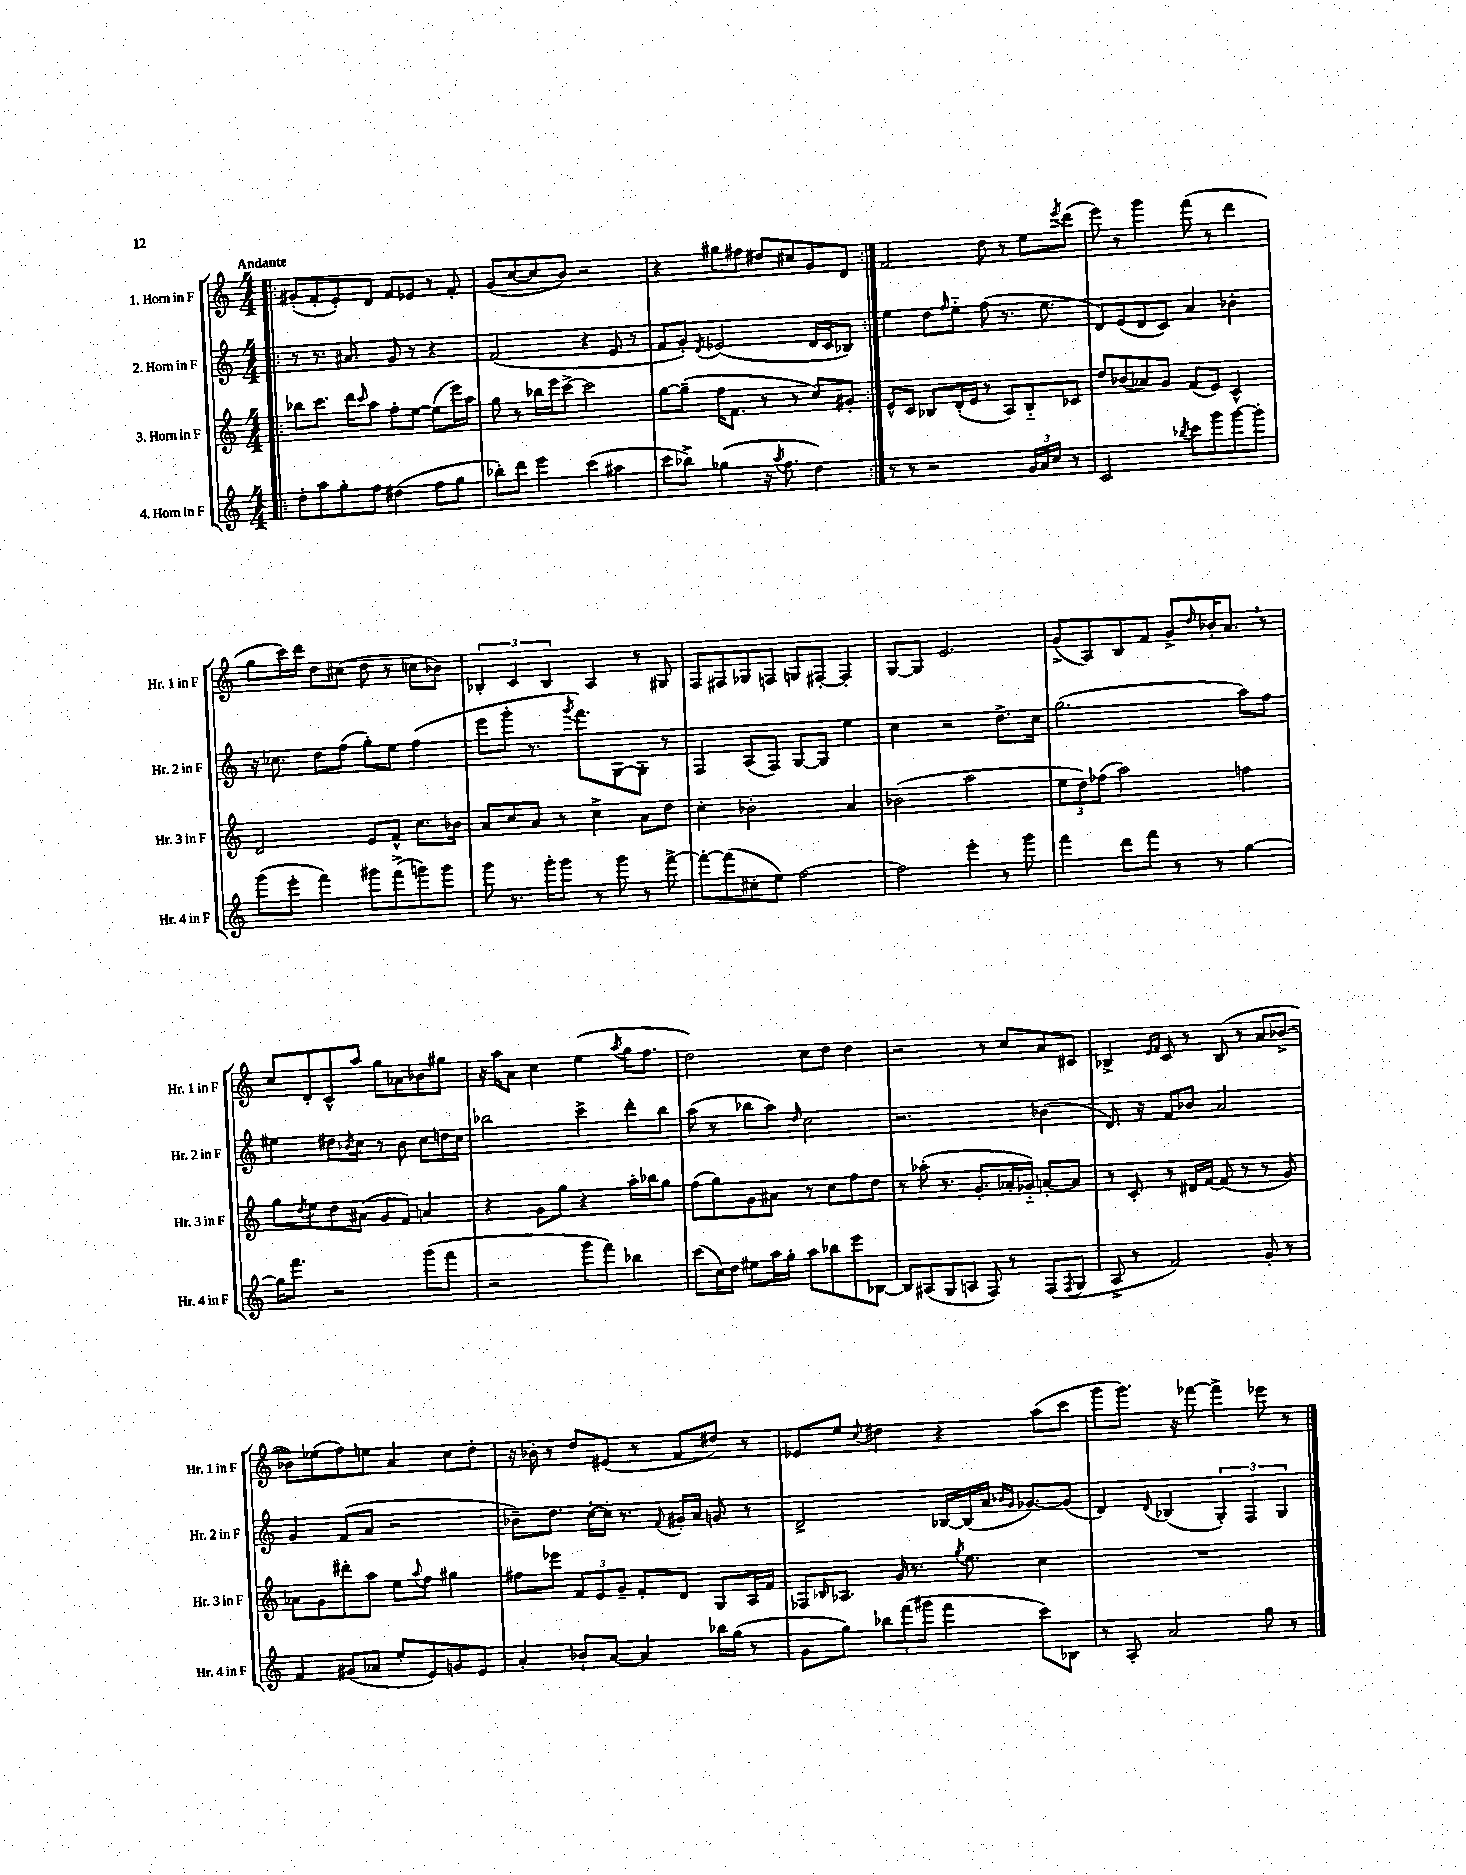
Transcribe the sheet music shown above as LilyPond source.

<<
\new StaffGroup <<
\new Staff = "s0" \with { instrumentName = "1. Horn in F" shortInstrumentName = "Hr. 1 in F" } {
    \clef treble \key c \major \numericTimeSignature \time 4/4 \tempo "Andante"
    \repeat volta 2 { \bar ".|:" gis'8-.( f'8-. e'8-.) d'8 f'8 ees'8 r8 f'8-. |
    g'8( c''8~ c''8 b'8) r2 |
    r4 gis''8 fis''8 dis''8 cis''8 g'8 d'8 | }
    f'2 d''8 r8 e''8 \acciaccatura { e'''8 } d'''8( |
    e'''8) r8 g'''4 f'''8( r8 d'''4 |
    g''8 c'''16) d'''16 d''8 cis''8( d''8 r8 c''8 bes'8) |
    \tuplet 3/2 { bes4-. c'4 bes4 } a4 r8 gis8 |
    f8 fis8 ges8 f8 g8 fis8~-. fis4-. |
    g8~ g8 e'2. |
    g'8->( a8) b8 f'8 g'8-> \grace { d''16 } bes'16-. a'8. \breathe r8 |
    c''8 d'8-. c'8-^ a''8 g''8 aes'8 bes'8 gis''8 |
    r16 a''16 a'8 c''4 e''4( \acciaccatura { a''8 } g''16 f''8. |
    d''2) c''8 d''8 d''4 |
    r2 r8 c''8 a'8 cis'8 |
    bes4-> \grace { e'16 f'16 } c'8 r8 bes8( r8 a'8 bes'8~-> |
    bes'8) ees''8( f''8) e''8 a'4 c''8 d''8-. |
    r16 bes'16-. r8 d''8 eis'8( r8 f'8 dis''8) r8 |
    ees'8 e''8 \appoggiatura { c''8 } dis''4 r4 a''8( c'''8 |
    g'''8 g'''8.) r16 fes'''8~ fes'''4-> ees'''8 r8 \bar "|." |
}
\new Staff = "s1" \with { instrumentName = "2. Horn in F" shortInstrumentName = "Hr. 2 in F" } {
    \clef treble \key c \major \numericTimeSignature \time 4/4
    \repeat volta 2 { \bar ".|:" r8 r8. ais'8. g'8 r8 r4 |
    f'2( r4 e'8 r8 |
    f'8 g'8-.) \acciaccatura { d'8 } ees'2( d'16 c'16 bes8) | }
    e''4 d''8 \grace { f''16 } e''8-_ f''8( r8. e''8. |
    d'8) e'8( d'8 c'8) a'4 bes'4-. |
    r16 ces''8. d''8 f''8( g''8-.) e''8 f''4( |
    e'''8 g'''8-. r8. \acciaccatura { g'''8 } f'''8.) g8~ g8-. r8 |
    f4 a8( f8) g8~ g8 e''4 |
    c''4 r2 d''8.-> c''16 |
    g''2.( a''8) f''8 |
    eis''4 dis''8 \acciaccatura { bes'8 } c''8 r8 bes'8 c''8 d''16 c''16 |
    bes''2 c'''4-> d'''8-. bes''8 |
    a''8( r8 bes''8 a''8) \grace { d''16 } c''2 |
    r2. bes'4( |
    d'8.) r16 f'8 bes'8 a'2 |
    g'4 f'8( a'8 r2 |
    bes'8--) d''8. c''16~-. c''16-. r8. \appoggiatura { f'8 } gis'16-. a'16 g'8 r8 |
    d'2-> bes16~ bes16( a'16 \grace { bes'16 g'16 } ges'8.~) ges'8( |
    d'4) \appoggiatura { d'8 } bes4( \tuplet 3/2 { g4-.) f4 g4 } \bar "|." |
}
\new Staff = "s2" \with { instrumentName = "3. Horn in F" shortInstrumentName = "Hr. 3 in F" } {
    \clef treble \key c \major \numericTimeSignature \time 4/4
    \repeat volta 2 { \bar ".|:" bes''8 c'''8. d'''16 \grace { c'''16 } a''8 f''8-. e''8~ e''8( e'''16) a''16 |
    g''8 r8 bes''16 e'''16 c'''8~-> c'''2 |
    g''8~ g''8--( f''16 f'8. r8 r8 c''8) gis'8-. | }
    e'8-^ c'8 bes8 d'16-.( e'16 r8 a8) bes8-_ ces'8 |
    d''8 bes'8( aes'8) g'8 f'8( e'8) c'4-^ |
    d'2 e'8 f'8-^ c''8. bes'16 |
    a'8 c''8 a'8 r8 c''4-> a'8 d''8 |
    c''4-. bes'2-. a'4 |
    bes'2( a''2 |
    \tuplet 3/2 { e''8 d''8) fes''8( } a''2) f''4 |
    g''8 \acciaccatura { d''8 } e''8 d''8 ais'8( g'8 f'8) a'4 |
    r4 g'8 g''8 r4 a''16-. bes''16 g''8 |
    f''8( g''8) g'8 ais'8 r8 c''8 f''8 d''8 |
    r8 aes''8-.( r8. g'8.-. aes'16-. ges'16-_) a'8~-. a'8 |
    r8 c'8-. r8 dis'16 f'16~ f'8( r8 r8 g'8) |
    aes'8 g'8 dis'''8-. a''8 e''8 \appoggiatura { a''8 } f''8 gis''4 |
    fis''8 ees'''8 \tuplet 3/2 { f'8 e'8 g'8-- } f'8-. d'8 g8 a16 f'16 |
    fes8 \grace { bes16 } aes8. g'16 r8. \acciaccatura { g''8 } e''8. c''4 |
    R1 \bar "|." |
}
\new Staff = "s3" \with { instrumentName = "4. Horn in F" shortInstrumentName = "Hr. 4 in F" } {
    \clef treble \key c \major \numericTimeSignature \time 4/4
    \repeat volta 2 { \bar ".|:" d''8-. a''8 g''8-. f''8 dis''4( f''8 g''8 |
    bes''8-.) d'''8 e'''4 c'''4( ais''4 |
    c'''8 bes''8->) ges''4( r16 \acciaccatura { a''8 } f''8. d''4) | }
    r8 r8 r2 \tuplet 3/2 { g'16 a'16 c''16 } r8 |
    c'2 \acciaccatura { bes''8 } c'''8 g'''8 g'''8~ g'''8-. |
    g'''8( e'''8-. f'''4) gis'''8 f'''8->( g'''8) g'''8 |
    g'''8 r8. g'''16-. g'''8 r8 g'''8 r8 f'''8~-> |
    f'''8~-. f'''8( cis''8-. e''8) f''2~ |
    f''2 e'''4-. r8 g'''8 |
    f'''4 d'''8 f'''8 r8 r8 g''4~ |
    g''16 f'''8. r2 g'''8( f'''8 |
    r2 g'''8 f'''8) bes''4 |
    c'''8( c''16) d''16 eis''8 a''16 g''16-. a''8 bes''8 e'''8 bes8~ |
    bes8 ais8( g8 a8 f8) r8 f8( \acciaccatura { f8 } g8 |
    a8-> r8 f'2) g'8-. r8 |
    f'4 gis'8( aes'8 e''8-. e'8) g'8 e'8 |
    a'4-. bes'8-! a'8~ a'4 bes''16 g''16( r8 |
    g'8 g''8) \tuplet 3/2 { bes''8 f'''8( gis'''8 } f'''4 c'''8) bes8 |
    r8 a8-. a'2 g''8 r8 \bar "|." |
}
>>
>>
\layout { \context { \Score \remove "Bar_number_engraver" } }
